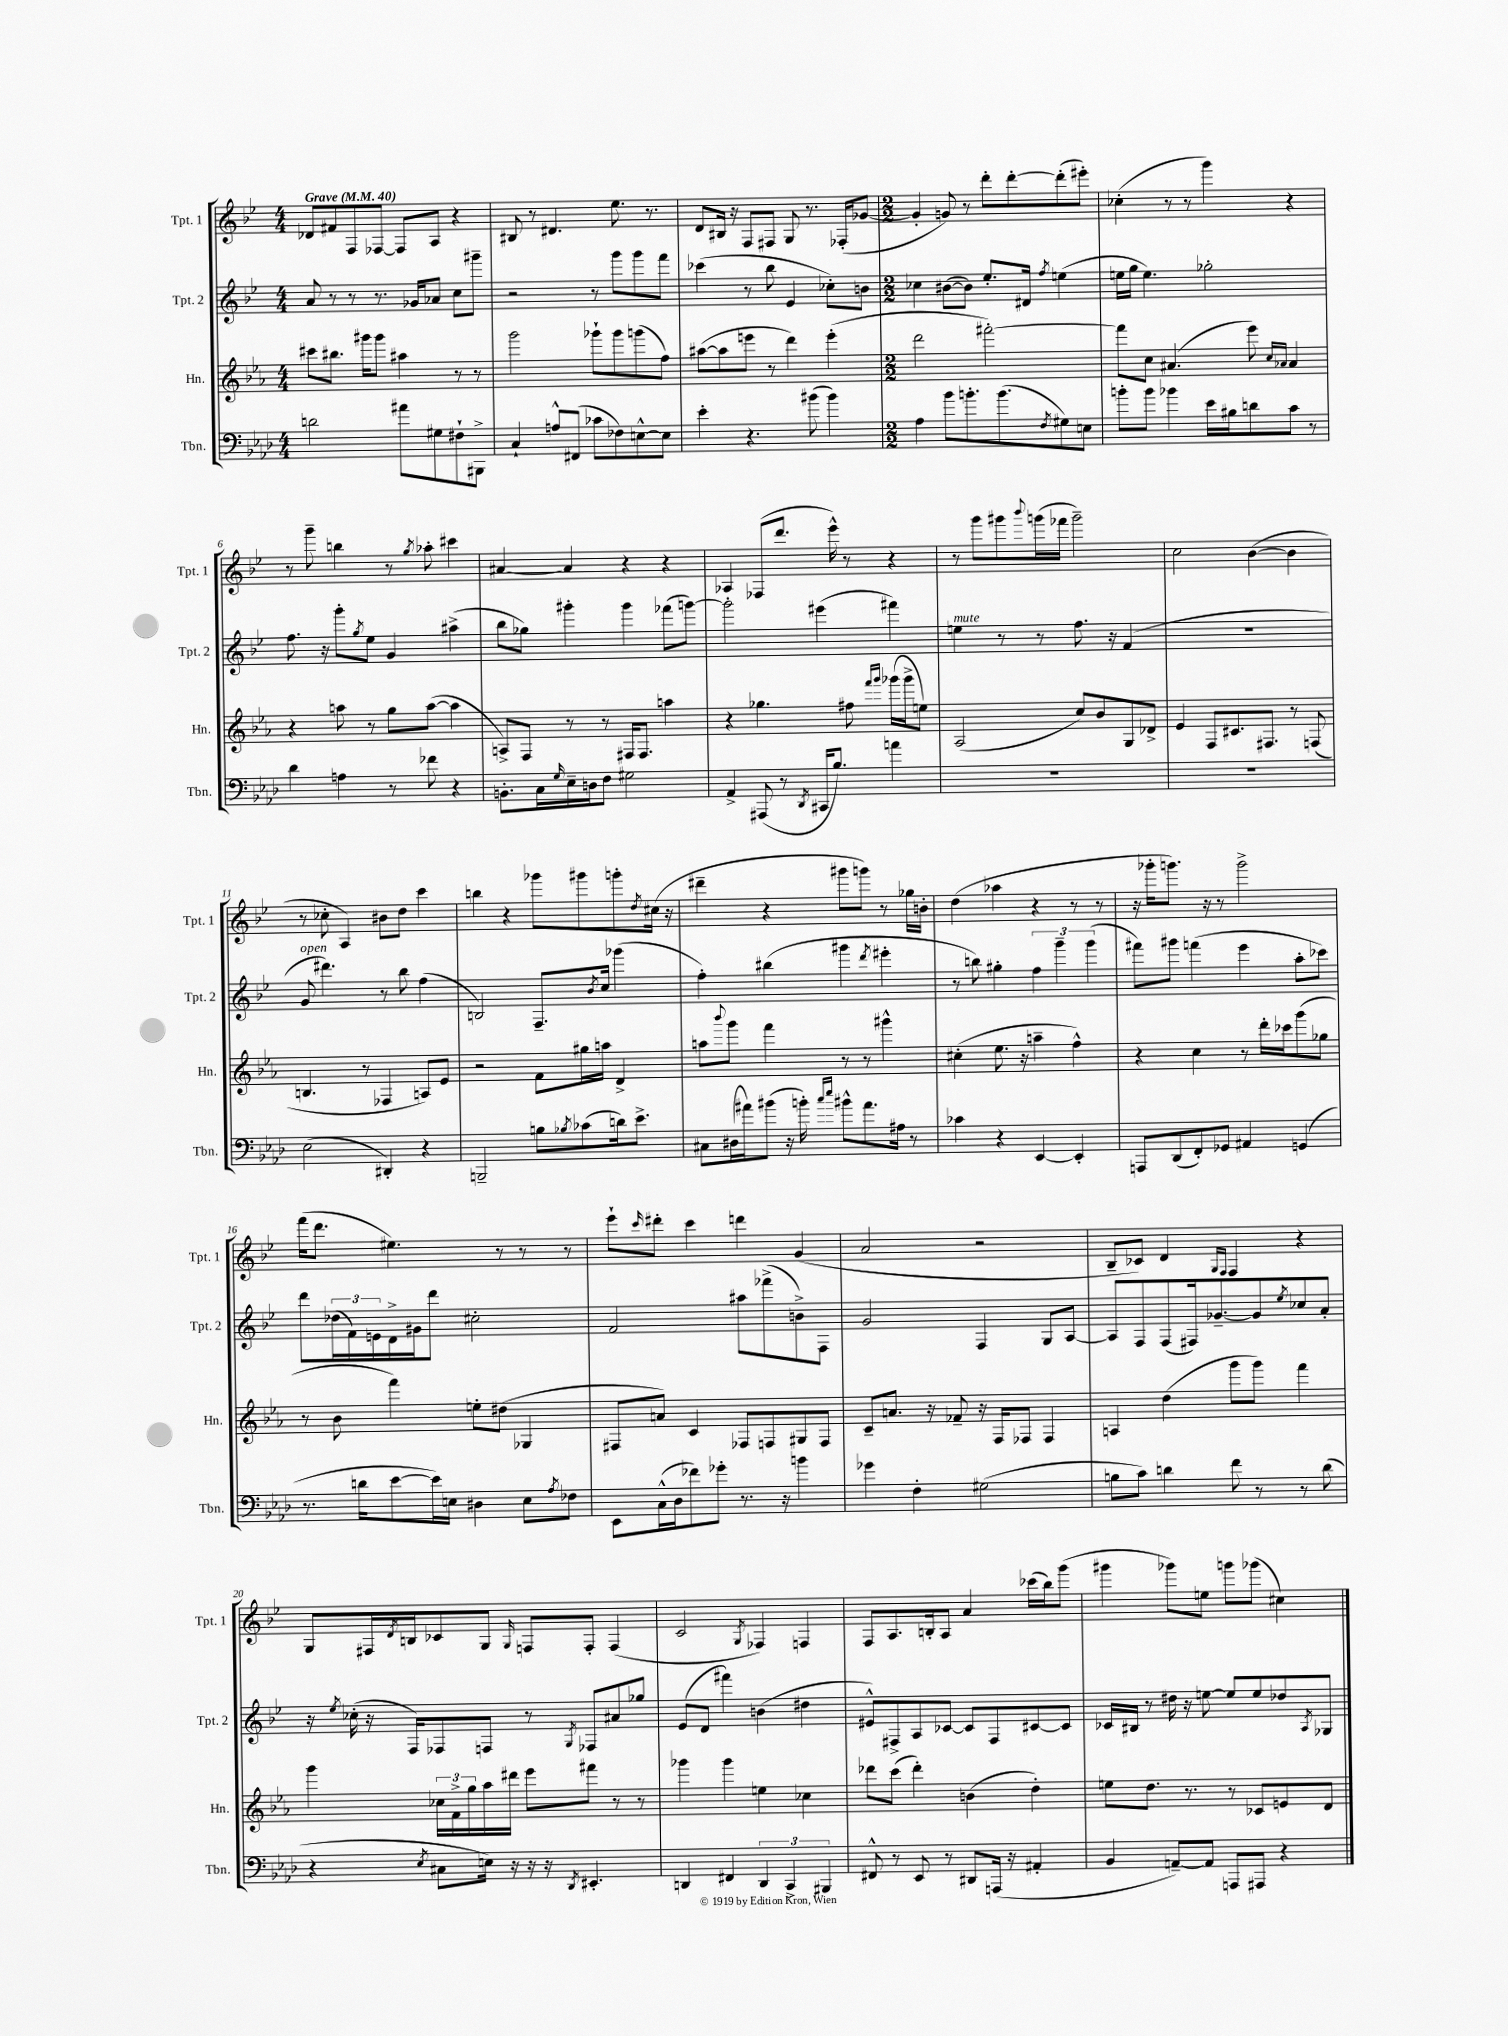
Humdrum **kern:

**kern	**kern	**kern	**kern
*staff4	*staff3	*staff2	*staff1
*clefF4	*clefG2	*clefG2	*clefG2
*k[b-e-a-d-]	*k[b-e-a-]	*k[b-e-]	*k[b-e-]
*M4/4	*M4/4	*M4/4	*M4/4
*MM40	*MM40	*MM40	*MM40
2d\	8ccc#\L	8a/	8d-/L
.	8.bb#\J	8r	8f#/
.	.	8r	8F/
.	16ggg#\LK	.	.
.	8ggg#\J	8.r	[8F-/J
8a#\L	4aa#\	.	8F-/]L
.	.	16g-/LK	.
8G#\	.	8a-/J	8A/J
8F#`\	8r	8cc\L	4r
8BBB#^\J	8r	8ggg#~\J	.
=	=	=	=
4C`/	2ggg\	2r	8B#/
.	.	.	8r
8A^^/L	.	.	4.d#/
(8FF#/J	.	.	.
8c-\L	8ggg-`\L	8r	.
8F-\)	8ggg-\	8ggg\L	8.ee-\
[8E^^\	(8ggg\	8ggg\	.
.	.	.	8.r
8E\]J	8ff\J)	8fff\J	.
=	=	=	=
4e-'\	([8aa#\L	(4ccc-\	8d/L
.	8aa#\]	.	16B#/Jk
.	.	.	16r
4.r	8eee\J	8r	8F/L
.	8r	8bb-\	8F#/J
.	4ddd\)	4e-/	8G/
(8b#\	.	.	8.r
4b#\)	(4eee'\	8cc-'\L)	.
.	.	.	(16F-'/LK
.	.	8b\J	[8g-/J
=	=	=	=
*M2/2	*M2/2	*M2/2	*M2/2
4A-\	2ddd\	4cc-\	4g-'/]
8b-\L	.	([8b#\L	8g/)
8.b'\	.	8b#\]J)	8r
.	[2fff#'\)	8.ee-'/L	8ddd'\L
(8.b\	.	.	.
.	.	.	[8ddd'\
.	.	16d#/Jk	.
8qF/	.	8qff/	.
8G#\)	.	(4ee\	(8ddd'\]
8E\J	.	.	8eee#'\J)
=	=	=	=
8b'\L	8fff#\]L	16ee\LL	(4cc-'\
.	.	16gg\JJ	.
8b\J	8cc\J	4.ee\)	.
4b-\	(4.a#/	.	8r
.	.	.	8r
16e-\LL	.	2gg-'\	4ggg\)
16B#\J	.	.	.
8d\	8eee-\)	.	.
.	16qqcc/LL	.	.
.	16qqa-/JJ	.	.
8c\J	4a-/	.	4r
8r	.	.	.
=	=	=	=
4d-\	4r	8.ff\	8r
.	.	.	8ggg~\
.	.	16r	.
4A\	8aa\	8ggg'\L	4bb\
.	.	8qgg/	.
.	8r	8ee-\J	.
8r	8gg\L	4g/	8r
.	.	.	8qgg/
8f-\	([8aa\J	.	8aa-'\
4r	4aa\]	(4aa#^\	4ccc#\
=	=	=	=
8.BB'\L	8A^/L)	8bb-\L	[4a#/
.	8F/J	8gg-\J)	.
16C\L	.	.	.
16qqG/	.	.	.
16E-~\	8r	4ggg#'\	4a#/]
16D\J	.	.	.
8F\J	8r	.	.
2G#\	16F#/LK	4ggg#\	4r
.	8.F#/J	.	.
.	4aa\	(8fff-\L	4r
.	.	[8ggg\J)	.
=	=	=	=
4AA-^/	4r	2ggg'\]	4A-/
(8AAA#/	4.gg-\	.	(8F-/L
8r	.	.	8.ddd/J
8qDD-/	.	.	.
16CC#/LK	.	(4eee#\	.
8.B-/J)	.	.	16eee-^^\)
.	8ff#\	.	8r
.	16qqfff/LL	.	.
.	16qqggg/JJ	.	.
4a\	(16ggg-\LL	4fff#\)	4r
.	16ggg-^\J	.	.
.	8ee\J)	.	.
=	=	=	=
1r	(2A-/	4ee\	8r
.	.	.	8ggg\L
.	.	8r	8ggg#\
.	.	.	8qqbbb-/
.	.	8r	(16ggg\L
.	.	.	16fff-\JJ
.	8cc/L)	8.ff\	2ggg~\)
.	8b-/	.	.
.	.	16r	.
.	8G/	(4f/	.
.	8d-^/J	.	.
=	=	=	=
1r	4e-/	1r	2cc\
.	8F/L	.	.
.	8.c#/	.	.
.	.	.	([4b-\
.	8.F#/J	.	.
.	8r	.	4b-\]
.	(8F/	.	.
=	=	=	=
(2E-\	4.B/	8g/	8r
.	.	4.ddd#\)	8cc-'\
.	.	.	4A/)
.	8r	.	.
4DD#'/)	4F-/	8r	8b#\L
.	.	8bb-\	8dd\J
4r	8A/L)	(4ff\	4ccc\
.	8e-/J	.	.
=	=	=	=
2BBB~/	2r	2B/)	4bb\
.	.	.	4r
8B\L	8f\L	8.F~/L	8ggg-\L
8qB-/	.	.	.
(8c-\	16gg#\L	.	8ggg#\
.	.	8qb-/	.
.	16aa\JJ	16cc/Jk	.
16d\k)	4d^/	(4ggg-\	8ggg'\
8.e-^\J	.	.	.
.	.	.	8qdd/
.	.	.	(16cc#\Jk
.	.	.	16r
=	=	=	=
8C#\L	8aa\L	4ff'\)	4ddd#~\
.	8qqbbb-/	.	.
(16D#\L	8ggg\J	.	.
16a#\J)	.	.	.
(8b#\J	4fff\	(4bb#\	4r
16r	.	.	.
16b'\)	.	.	.
16qqcc/LL	.	.	.
16qqee-/JJ	.	.	.
8b#^^\L	8r	4ggg#\	8ggg#\L
8.a#\	8r	.	8ggg\J)
.	.	8qddd/	.
.	4ggg#^^\	4eee#'\	8r
16A#\Jk	.	.	.
8r	.	.	16gg-\LL
.	.	.	16b'\JJ
=	=	=	=
4c-\	(4cc#'\	8r	(4dd\
.	.	8bb\)	.
4r	8.ee-\	4gg#'\	4aa-\
.	16r	.	.
[4EE-/	4aa~\	6ff\	4r
.	.	6ggg~\	.
4EE-'/]	4ff^^\)	.	8r
.	.	(6ggg\	.
.	.	.	8r
=	=	=	=
8AAA/L	4r	8fff#\L)	16r
.	.	.	16ggg-'\LK
(8DD-/	.	8ggg#\J	8.ggg\J)
8FF'/)	4cc\	(4fff\	.
.	.	.	16r
8GG-/J	.	.	8r
4AA#/	8r	4eee-\	2ggg^\
.	16ddd'\LL	.	.
.	16ccc-\J	.	.
(4GG/	(8ggg\	8aa'\L	.
.	8gg-\J	8ccc-\J)	.
=	=	=	=
8.r	8r	8ddd\L	(16fff\LK
.	.	.	8.ddd\J
.	8b-\	(24dd-\L	.
.	.	24f\)	.
16d\LK	.	.	.
.	.	24e\	.
[8e-\	4fff\)	16d^\	4.ee#\)
.	.	16g#\J	.
16e-\]L)	.	8ddd\J	.
16E\JJ	.	.	.
4D#\	8ee'\L	2cc#'\	.
.	(8dd#\J	.	8r
8E\L	4G-/	.	8r
8qA-/	.	.	.
8F-\J	.	.	8r
=	=	=	=
8EE-\L	8F#/L	2f/	8eee-`\L
.	.	.	16qqccc/
(16C^^\L	8a/J)	.	8ddd#'\J
16D-\J	.	.	.
8f-\)	4c/	.	4ccc\
8g-'\J	.	.	.
8.r	8F-/L	8aa#\L	4ddd\
.	8F/	(8fff-^\	.
16r	.	.	.
4b\	8G#/	8b^\)	(4g/
.	8F/J	8F\J	.
=	=	=	=
4g-\	8c~/L	2g/	2a/
.	8.a/J	.	.
4F'\	.	.	.
.	16r	.	.
.	8f-~/	.	.
(2G#\	16r	4F/	2r
.	16F/LK	.	.
.	8F-/J	.	.
.	4F-/	8G/L	.
.	.	[8A/J	.
=	=	=	=
8B\L	4A/	8A/]L	8B-~/L
8c\J)	.	8F/	8c-/J)
4d\	(4dd\	(8F/	4d/
.	.	16F#/k)	.
.	.	[8.g-~/	.
.	.	.	16qqG/LL
.	.	.	16qqF/JJ
8f\	8ggg\L	.	4F/
8r	8ggg\J)	8g-/]	.
.	.	8qee-/	.
8r	4fff\	8cc-/	4r
(8d\	.	8a'/J	.
=	=	=	=
4r	4ggg\	16r	8G/L
.	.	8qee-/	.
.	.	(16cc-'\	.
.	.	16r	16F#/L
.	.	.	8qd/
.	.	16F/LK)	16B/J
8qE-/	.	.	.
8C#\L	24cc-\LL	8F-/	8c-/
.	24f^\	.	.
.	24gg\	.	.
16E\Jk)	16aa-\	8F/J	8G/J
16r	16ddd#\JJ	.	.
.	.	.	16qqG/
16r	8eee-\L	8r	8F/L
16r	.	.	.
8qDD-/	.	8qG/	.
4.EE#'/	8fff#\J	8F-/L	8F'/J
.	8r	8a#/	(4F/
.	8r	8gg-/J	.
=	=	=	=
4DD/	4ggg-\	(8e-/L	2c/
.	.	8d/J	.
4FF#/	4ggg-\	4fff#\)	.
.	.	.	8qG/
6DD/	4ee\	(4b\	4F-/)
6CC^/	.	.	.
.	4cc-\	4dd#\	4F/
6BBB#/	.	.	.
=	=	=	=
8FF#^^/	8ddd-\L	8e#^^/L)	8F/L
8r	(8ccc\J	8F#^/	8.A/
8EE-/	4ddd-'\)	8A/	.
.	.	.	16B'/k
8r	.	[8c-/J	8A/J
8DD#/L	(4b\	8c-/]L	4a/
(16AAA/Jk	.	8F#/	.
16r	.	.	.
4AA#'/	4dd'\)	[8c#/	(16ccc-\LL
.	.	.	16bb-\J)
.	.	8c#/]J	(8ggg\J
=	=	=	=
4BB-/	8ee\L	16c-/LL	4ggg#\
.	.	16B#/JJ	.
.	8.dd\J	8r	.
[8AA~/L)	.	16dd#\	8ggg-\L)
.	8.r	16r	.
8AA/]J	.	[8ee\	8ee\J
8AAA/L	8r	8ee/]L	8ggg\L
8AAA#/J	8c-/L	8ee/	(8ggg-\J
4r	8e/	8dd-/	4cc#\)
.	.	8qA/	.
.	8d/J	8G-/J	.
==	==	==	==
*-	*-	*-	*-
